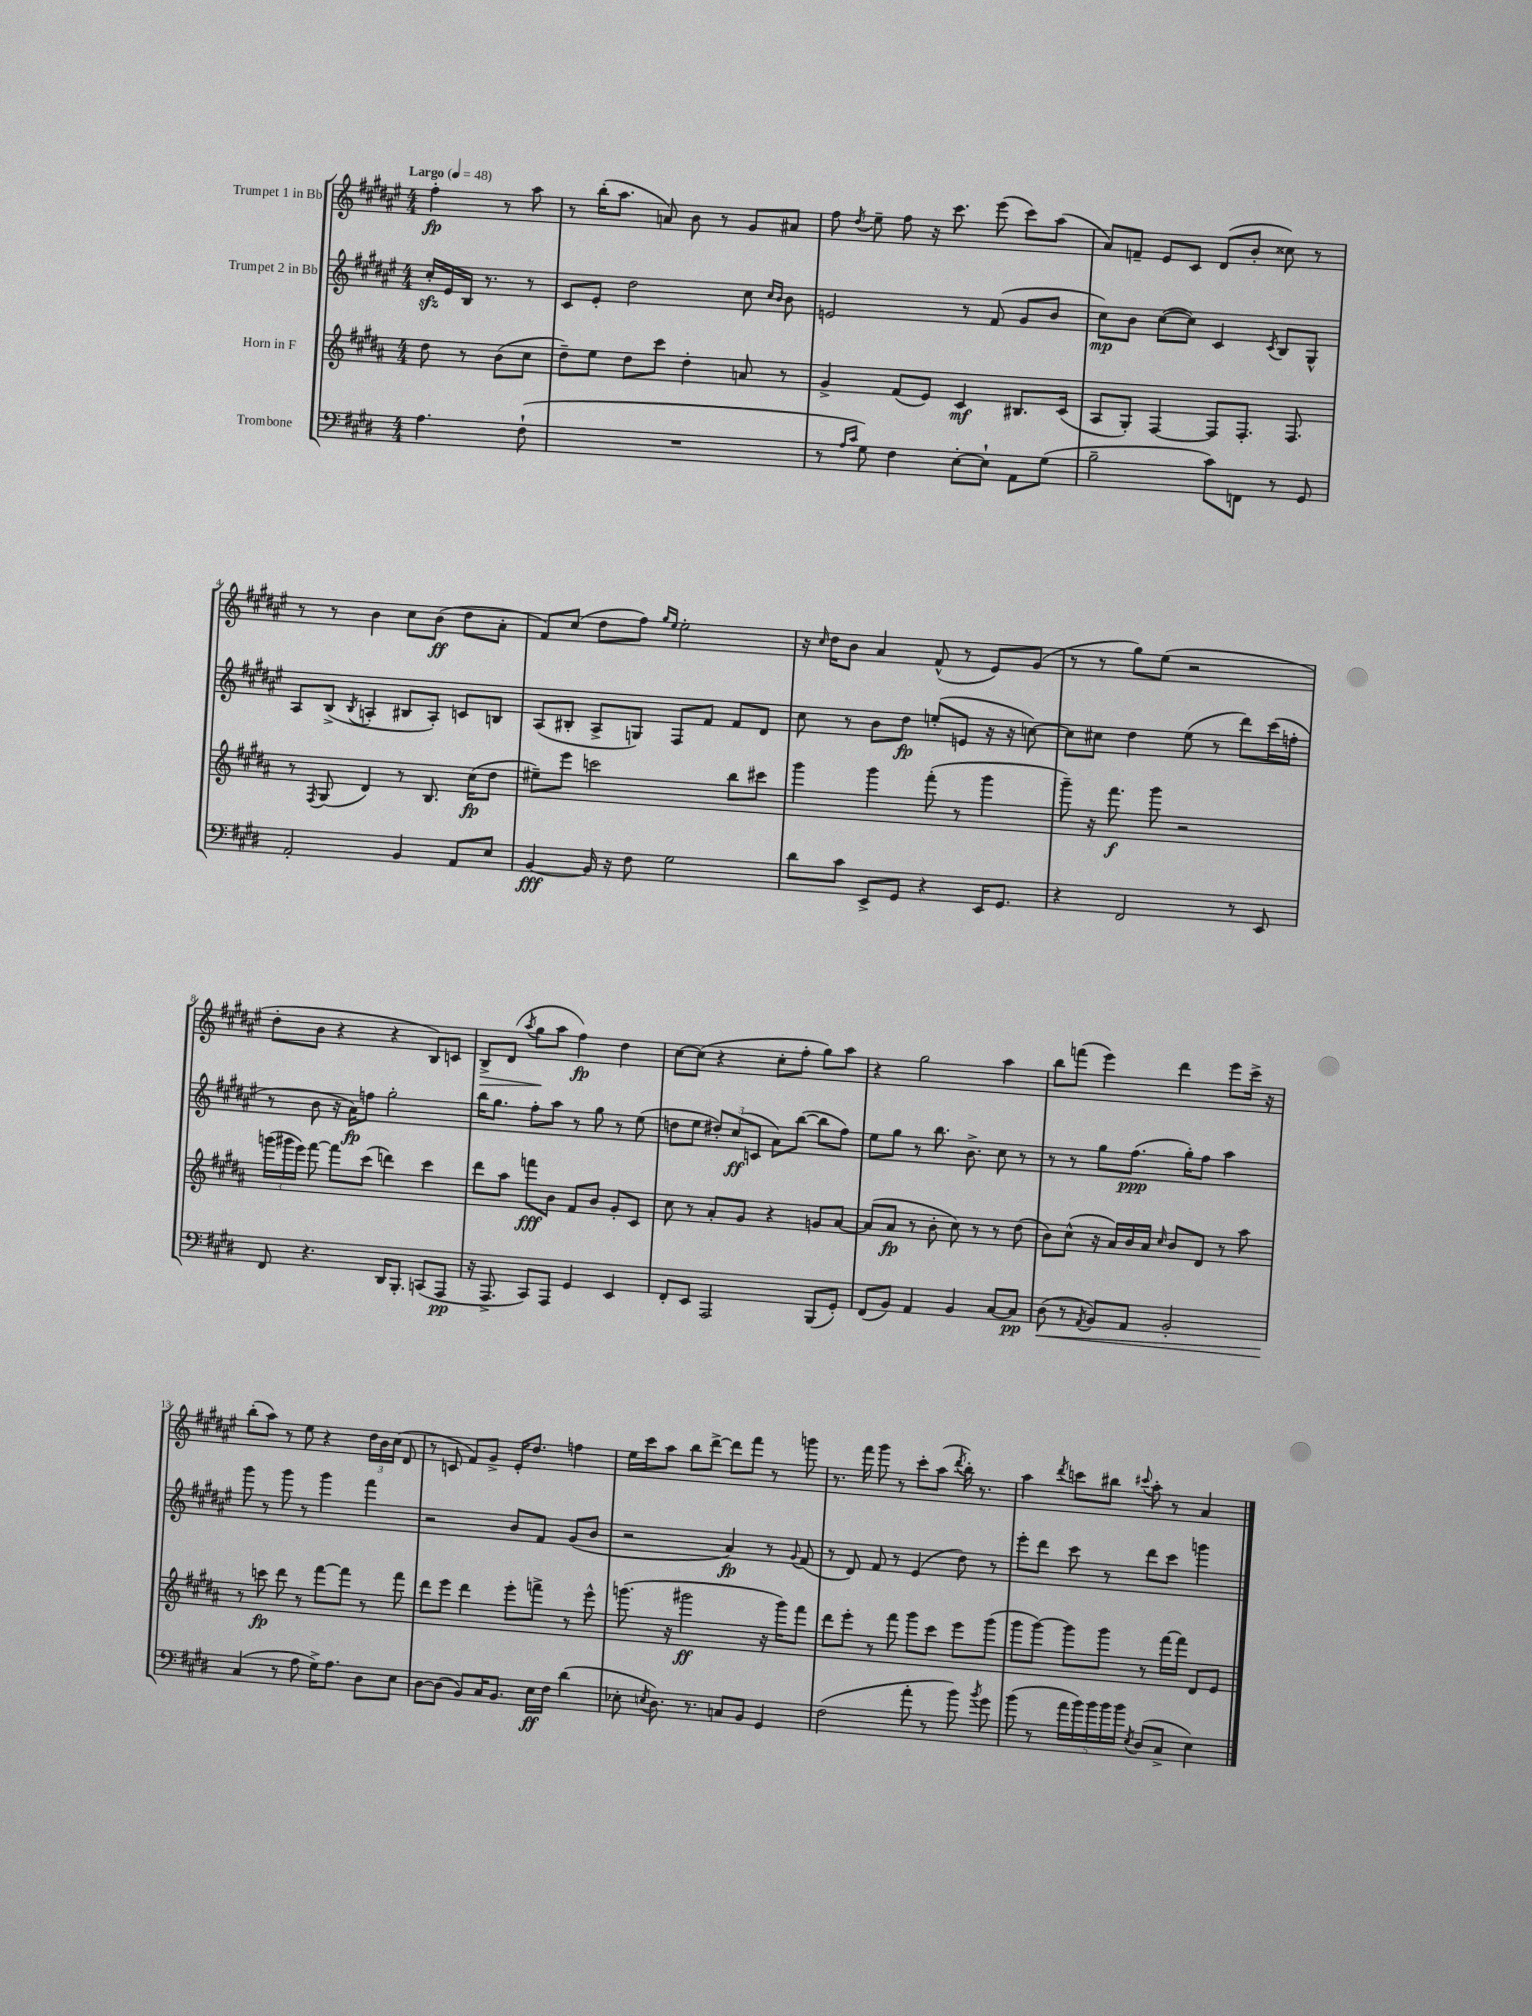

**kern	**dynam	**kern	**dynam	**kern	**dynam	**kern	**dynam
*part4	*part4	*part3	*part3	*part2	*part2	*part1	*part1
*staff4	*staff4	*staff3	*staff3	*staff2	*staff2	*staff1	*staff1
*I"Trombone	*	*I"Horn in F	*	*I"Trumpet 2 in Bb	*	*I"Trumpet 1 in Bb	*
*clefF4	*	*clefG2	*	*clefG2	*	*clefG2	*
*k[f#c#g#d#]	*	*k[f#c#g#d#a#]	*	*k[f#c#g#d#a#e#]	*	*k[f#c#g#d#a#e#]	*
*M4/4	*	*M4/4	*	*M4/4	*	*M4/4	*
*MM48	*	*MM48	*	*MM48	*	*MM48	*
=	=	=	=	=	=	=	=
!	!	!	!	!	!	!LO:TX:a:B:t=Largo	!
4.A\	.	8dd#\	.	16cc#zz'/LL	.	4ff#'\	fp
.	.	.	.	16e#/	.	.	.
.	.	8r	.	16B/JJ	.	.	.
.	.	.	.	8.r	.	.	.
.	.	(8b\L	.	.	.	8r	.
(8F#`\	.	8cc#\J	.	8r	.	8aa#\	.
=1	=1	=1	=1	=1	=1	=1	=1
1r	.	8dd#~\L)	.	8c#/L	.	8r	.
.	.	8ee\J	.	8e#'/J	.	(16bb'\KL	.
.	.	.	.	.	.	8.aa#\J	.
.	.	8dd#\L	.	2dd#\	.	.	.
.	.	8ccc#\J	.	.	.	8an/)	.
.	.	4dd#'\	.	.	.	8b\	.
.	.	.	.	.	.	8r	.
.	.	8an/	.	8cc#\	.	8g#/L	.
.	.	.	.	16qqcc#/LL	.	.	.
.	.	.	.	16qqb/JJ	.	.	.
.	.	8r	.	8b\	.	8a#X/J	.
=2	=2	=2	=2	=2	=2	=2	=2
8r	.	4g#^/	.	2en/	.	8ff#\	.
16qqA/LL	.	.	.	.	.	.	.
16qqc#/JJ	.	.	.	.	.	8qdd#/	.
8G#\)	.	.	.	.	.	8ee#~\	.
4F#\	.	(8f#/L	.	.	.	8ff#\	.
.	.	8e/J)	.	.	.	16r	.
.	.	.	.	.	.	8.ccc#\	.
[8E'\L	.	4c#/	mf	8r	.	.	.
8E`\J]	.	.	.	(8f#/	.	(8eee#\	.
8AA\L	.	8.B#X/L	.	8g#/L	.	8ccc#\L)	.
(8G#\J	.	.	.	8b/J	.	(8aa#\J	.
.	.	(16c#/Jk	.	.	.	.	.
=3	=3	=3	=3	=3	=3	=3	=3
2B~\	.	8A#/L	.	8cc#\L)	mp	8a#/L)	.
.	.	8G#'/J)	.	8b\J	.	8fn~/J	.
.	.	[4F#/	.	([8cc#\L	.	8e#/L	.
.	.	.	.	8cc#\J])	.	8c#/J	.
8c#\L)	.	8F#/L]	.	4c#/	.	(8d#/L	.
8FFn\J	.	8.F#'/J	.	.	.	8b'/J	.
.	.	.	.	8qc#/	.	.	.
8r	.	.	.	8B/L	.	8cc##X\)	.
.	.	8.F#/	.	.	.	.	.
8GG#/	.	.	.	8G#^^/J	.	8r	.
!!LO:LB:g=z
=4	=4	=4	=4	=4	=4	=4	=4
2AA'/	.	8r	.	8A#/L	.	8r	.
.	.	8qF#/	.	.	.	.	.
.	.	(8G#/	.	(8B^/J	.	8r	.
.	.	.	.	8qB/	.	.	.
.	.	4d#/)	.	4An'/	.	4b\	.
4BB/	.	8r	.	8B#X/L	.	8cc#\L	.
.	.	8.B/	.	8A'/J)	.	(8b\J	ff
8AA/L	.	.	.	8cn/L	.	8dd#\L	.
.	.	(16cc#\KL	fp	.	.	.	.
8E/J	.	8dd#\J	.	8Bn/J	.	8a#'\J	.
=5	=5	=5	=5	=5	=5	=5	=5
[4BB/	fff	8ee#X~\L)	.	(8A#/L	.	8f#/L)	.
.	.	8eee\J	.	8B#X'/J	.	(8cc#/J	.
16BB/]	.	2cccn\	.	8A#^/L	.	8dd#\L	.
16r	.	.	.	.	.	.	.
8F#\	.	.	.	8Gn/J)	.	8ff#\J)	.
.	.	.	.	.	.	16qqgg#/LL	.
.	.	.	.	.	.	16qqee#/JJ	.
2G#\	.	.	.	8F#/L	.	2ee#'\	.
.	.	.	.	8f#/J	.	.	.
.	.	8bb\L	.	8f#/L	.	.	.
.	.	8ccc#X\J	.	8d#/J	.	.	.
=6	=6	=6	=6	=6	=6	=6	=6
8d#\L	.	4ggg#\	.	8cc#\	.	16r	.
.	.	.	.	.	.	16qqcc#/	.
.	.	.	.	.	.	16dd#\KL	.
8c#\J	.	.	.	8r	.	8b\J	.
8EE^/L	.	4ggg#\	.	8b\L	.	4a#/	.
8GG#/J	.	.	.	8dd#\J	fp	.	.
4r	.	(8fff#'\	.	(8een'/L	.	(8f#^^/	.
.	.	8r	.	8en/J	.	8r	.
16EE/KL	.	4ggg#\	.	16r	.	8e#/L)	.
8.GG#/J	.	.	.	16r	.	.	.
.	.	.	.	[8ccn\)	.	(8g#/J	.
=7	=7	=7	=7	=7	=7	=7	=7
4r	.	8ggg#~\)	.	8cc\L]	.	8r	.
.	.	16r	.	8cc#X\J	.	8r	.
.	.	8.fff#\	f	.	.	.	.
2FF#/	.	.	.	4dd#\	.	8gg#\L)	.
.	.	8ggg#\	.	.	.	(8ee#\J	.
.	.	2r	.	(8ee#\	.	2r	.
.	.	.	.	8r	.	.	.
8r	.	.	.	8ddd#\L)	.	.	.
8EE/	.	.	.	(16ccc#\L	.	.	.
.	.	.	.	16ffn'\JJ	.	.	.
!!LO:LB:g=z
=8	=8	=8	=8	=8	=8	=8	=8
8FF#/	.	(24gggn\LL	.	8r	.	8dd#'\L	.
.	.	24ggg#X\	.	.	.	.	.
.	.	24eee\JJ)	.	.	.	.	.
4.r	.	[8fff#\	.	8b\	.	8b\J	.
.	.	8fff#\L]	.	16r	.	4r	.
.	.	.	.	16a#\KL)	fp	.	.
.	.	(8ccc#\J	.	8ffn\J	.	.	.
16DD#/KL	.	4dddn\)	.	2gg#'\	.	4r	.
8.BBB'/J	.	.	.	.	.	.	.
(8CCn/L	.	4ccc#\	.	.	.	8B/L)	.
8AAA/J	pp	.	.	.	.	8cn/J	.
=9	=9	=9	=9	=9	=9	=9	=9
!	!	!	!	!	!	!	!LO:HP:b
16r	.	8ddd#\L	.	16bb\KL	.	8B^/L	>
8.AAA^/	.	.	.	8.gg#\J	.	.	.
.	.	8aa#\J	.	.	.	(8d#/J	.
.	.	.	.	.	.	8qaa#/	.
8CC#/L)	.	8fffn\L	fff	8ff#'\L	.	8gg#\L	.
8AAA/J	.	8b\J	.	8aa#\J	.	8aa#\J	]
4GG#/	.	8f#/L	.	8r	.	4ff#\)	fp
.	.	8b/J	.	8gg#\	.	.	.
4EE/	.	8g#'/L	.	8r	.	4dd#\	.
.	.	8c#/J	.	(8ee#\	.	.	.
=10	=10	=10	=10	=10	=10	=10	=10
8FF#'/L	.	8cc#\	.	8ddn\L	.	[8cc#\L	.
8EE/J	.	8r	.	8ee#\J	.	(8cc#\J]	.
2AAA/	.	8a#'/L	.	12dd#X'/L)	.	4r	.
.	.	.	.	(12cc#/	ff	.	.
.	.	8g#/J	.	.	.	.	.
.	.	.	.	12cn/J	.	.	.
.	.	4r	.	8a#\L)	.	8cc#'\L	.
.	.	.	.	([8bb\J	.	8ff#'\J	.
(8BBB/L	.	8gn/L	.	8bb\L]	.	8gg#\L)	.
8GG#'/J)	.	[8a#/J	.	8ff#\J)	.	8aa#\J	.
=11	=11	=11	=11	=11	=11	=11	=11
(8FF#/L	.	(8a#/L]	.	8ee#\L	.	4r	.
8BB/J)	.	8a#/J	fp	8gg#\J	.	.	.
4AA/	.	8r	.	8r	.	2gg#\	.
.	.	8b'\	.	8.bb\	.	.	.
4BB/	.	8cc#\)	.	.	.	.	.
.	.	.	.	8.b^\	.	.	.
.	.	8r	.	.	.	.	.
[8C#/L	.	8r	.	8cc#\	.	4aa#\	.
8C#/J]	pp	(8dd#\	.	8r	.	.	.
=12	=12	=12	=12	=12	=12	=12	=12
!	!LO:HP:b	!	!	!	!	!	!
(8D#\	<	8b\L)	.	8r	.	8bb\L	.
8r	.	(8cc#^^\J	.	8r	.	(8fffn\J	.
8qAA/	.	.	.	.	.	.	.
8BB/L)	.	16r	.	8gg#\L	.	4eee#\)	.
.	.	16a#/LL)	.	.	.	.	.
8AA/J	.	16b/	.	(8.ff#\J	ppp	.	.
.	.	16a#/JJ	.	.	.	.	.
.	.	16qqcc#/	.	.	.	.	.
2BB'/	.	8b/L	.	.	.	4ddd#\	.
.	.	.	.	16gg#'\KL)	.	.	.
.	.	8d#/J	.	8ff#\J	.	.	.
.	.	8r	.	4aa#\	.	8eee#\L	.
.	.	8aa#\	.	.	.	16ccc#^\Jk	.
.	.	.	.	.	.	16r	.
!!LO:LB:g=z
=13	=13	=13	=13	=13	=13	=13	=13
(4C#/	.	8r	.	8ggg#\	.	(8bb'\L	.
.	.	8cccn\	fp	8r	.	8aa#\J)	.
8r	[	8ddd#\	.	8ggg#\	.	8r	.
8A\	.	8r	.	8r	.	8ee#\	.
16G#^\KL)	.	[8fff#\L	.	4ggg#\	.	4r	.
8.A\J	.	.	.	.	.	.	.
.	.	8fff#\J]	.	.	.	.	.
8D#\L	.	8r	.	4fff#\	.	24dd#\LL	.
.	.	.	.	.	.	24b\	.
.	.	.	.	.	.	(24cc#\JJ	.
8E\J	.	8fff#\	.	.	.	8d#/	.
=14	=14	=14	=14	=14	=14	=14	=14
[8D#\L	.	8ddd#\L	.	2r	.	8r	.
(8D#\J]	.	8eee\J	.	.	.	8cn/	.
8BB/L)	.	4ddd#\	.	.	.	8f#/L)	.
16C#/K	.	.	.	.	.	8g#^/J	.
8.BB/J	.	.	.	.	.	.	.
.	.	8eee'\L	.	8b/L	.	16e#'/KL	.
.	.	.	.	.	.	8.dd#/J	.
16E\LL	ff	8fffn^\J	.	8f#/J	.	.	.
16F#\JJ	.	.	.	.	.	.	.
(4d#\	.	8r	.	(8g#/L	.	4ffn\	.
.	.	8eee^^\	.	8b/J	.	.	.
=15	=15	=15	=15	=15	=15	=15	=15
8E-X'\	.	(8.gggn\	.	2r	.	16ee#\LL	.
.	.	.	.	.	.	16ccc#\J	.
8qEn/	.	.	.	.	.	.	.
8.D#\)	.	.	.	.	.	8aa#\J	.
.	.	16r	.	.	.	.	.
.	.	2ggg#X\	ff	.	.	8bb\L	.
8.r	.	.	.	.	.	.	.
.	.	.	.	.	.	[8ddd#^\J	.
8Cn/L	.	.	.	4a#/)	fp	8ddd#\L]	.
8BB/J	.	.	.	.	.	8fff#\J	.
4GG#/	.	16r	.	8r	.	8r	.
.	.	16ggg#\KL)	.	.	.	.	.
.	.	.	.	8qqg#/	.	.	.
.	.	8fff#\J	.	(8f#/	.	8gggn\	.
=16	=16	=16	=16	=16	=16	=16	=16
(2F#\	.	8ddd#\L	.	8r	.	8.r	.
.	.	8eee'\J	.	8d#/)	.	.	.
.	.	.	.	.	.	16fff#\	.
.	.	8r	.	8f#/	.	8ggg#\	.
.	.	8fff#\	.	8r	.	8r	.
8a'\	.	8ggg#\L	.	(4e#/	.	8ccc#'\L	.
8r	.	8ccc#\J	.	.	.	(8aa#\J	.
.	.	.	.	.	.	8qddd#/	.
8b\)	.	8eee\L	.	8dd#\)	.	16bb'\)	.
.	.	.	.	.	.	8.r	.
8qb/	.	.	.	.	.	.	.
8g#\	.	(8ggg#\J	.	8r	.	.	.
=17	=17	=17	=17	=17	=17	=17	=17
(8b\	.	8ggg#\L	.	8eee#'\L	.	4aa#\	.
8r	.	[8ggg#\J)	.	8ddd#\J	.	.	.
.	.	.	.	.	.	8qddd#/	.
20a\LL	.	8ggg#\L]	.	8ccc#\	.	8cccn\L	.
20b\)	.	.	.	.	.	.	.
20b\	.	.	.	.	.	.	.
.	.	8ggg#\J	.	8r	.	8bb#X\J	.
20b\	.	.	.	.	.	.	.
20b\JJ	.	.	.	.	.	.	.
8qE/	.	.	.	.	.	8qqccc#X/	.
(8D#/L	.	8r	.	8ddd#\L	.	8aa#'\	.
8C#^/J	.	[16fff#\LL	.	8ccc#\J	.	8r	.
.	.	16fff#\JJ]	.	.	.	.	.
4E\)	.	8d#/L	.	4gggn\	.	4a#/	.
.	.	8e/J	.	.	.	.	.
==	==	==	==	==	==	==	==
*-	*-	*-	*-	*-	*-	*-	*-
